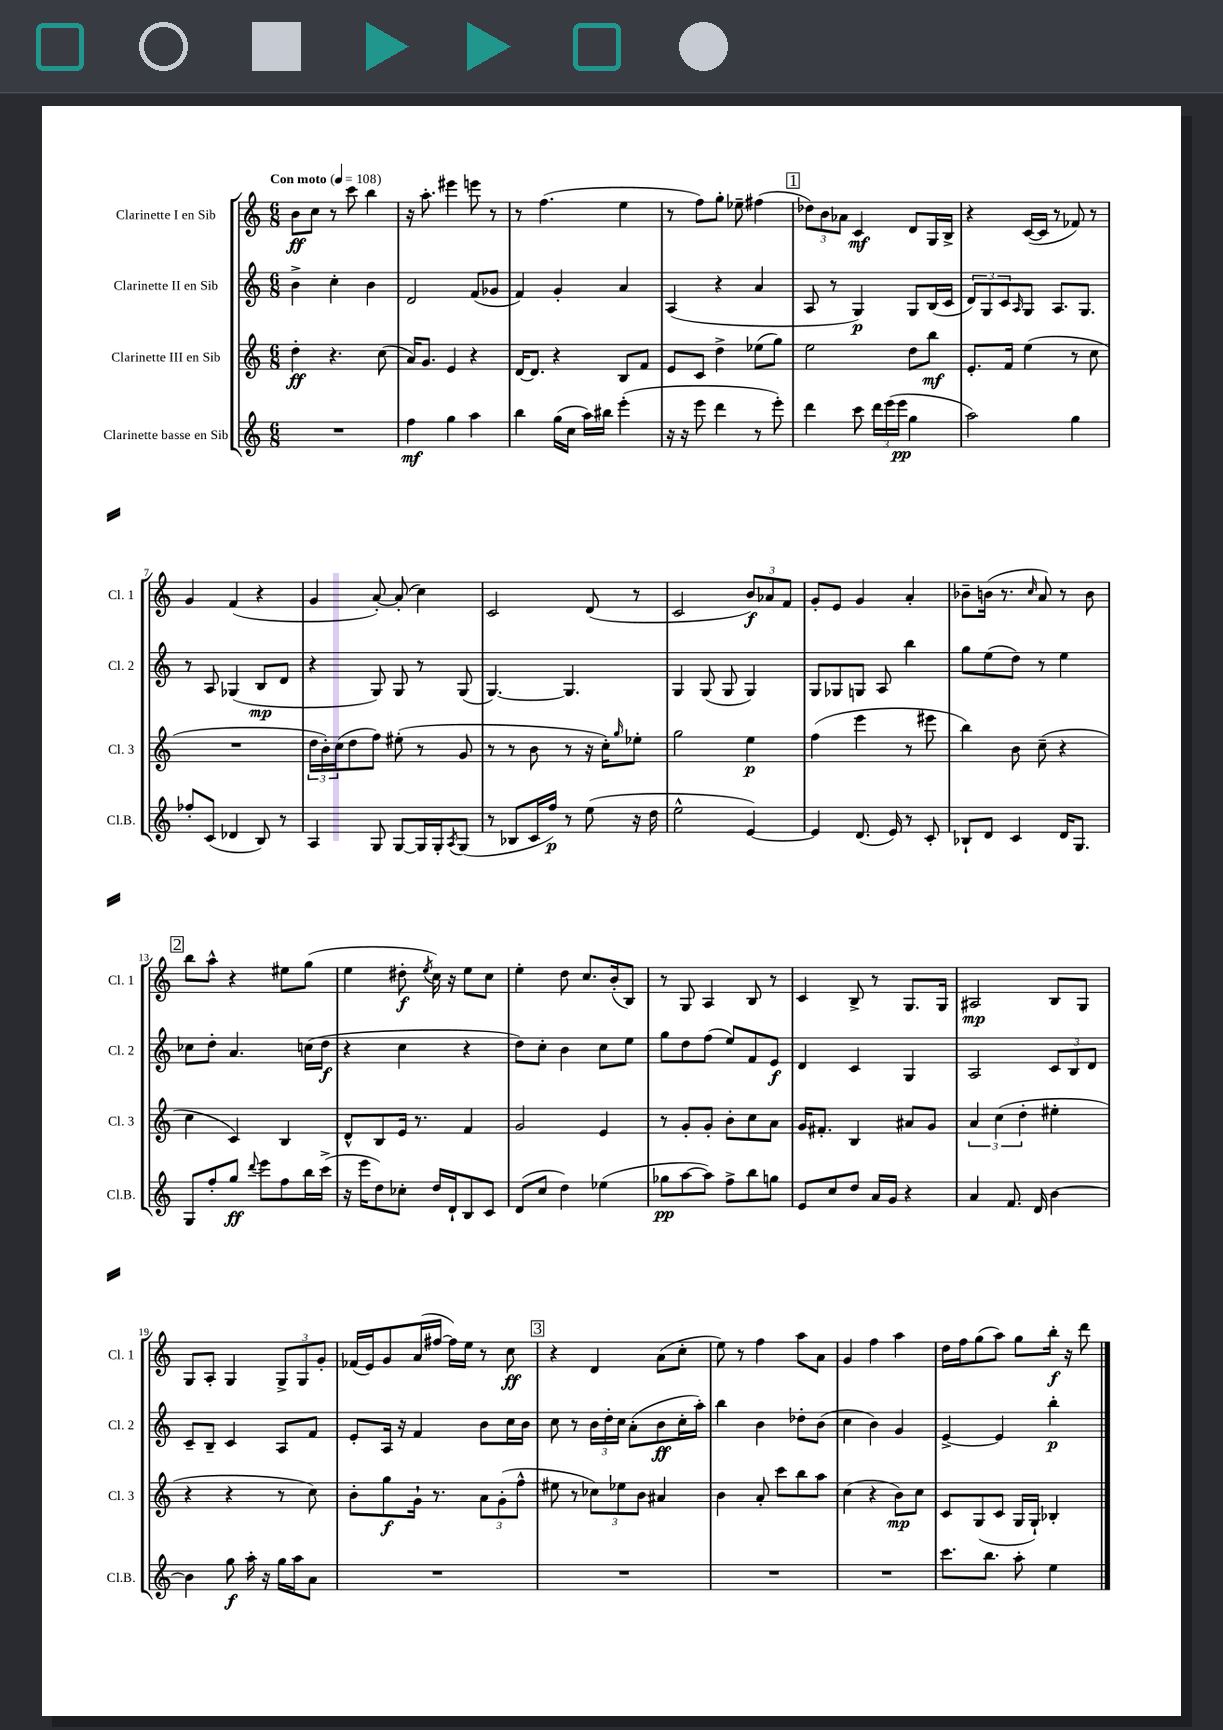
<<
\new StaffGroup <<
\new Staff = "s0" \with { instrumentName = "Clarinette I en Sib" shortInstrumentName = "Cl. 1" } {
    \clef treble \key c \major \numericTimeSignature \time 6/8 \tempo "Con moto" 4 = 108
    b'8\ff c''8 r8 c'''8 b''4 |
    r16 a''8.-. eis'''4 e'''8 r8 |
    r8 f''4.( e''4 |
    r8 f''8) g''8-. ees''8-- fis''4( |
    \mark \markup { \box "1" } \tuplet 3/2 { des''8) b'8 aes'8 } c'4\mf d'8 g16 b16-> |
    r4 c'16~( c'16 r8 fes'8) r8 |
    g'4 f'4( r4 |
    g'4 a'8~-.) a'8-.( c''4) |
    c'2 d'8( r8 |
    c'2 \tuplet 3/2 { b'8\f) aes'8 f'8 } |
    g'8-. e'8 g'4 a'4-. |
    bes'8-- b'16( r8. \grace { c''16 } a'8) r8 b'8 |
    \mark \markup { \box "2" } b''8 a''8-^ r4 eis''8 g''8( |
    e''4 dis''8-.\f \acciaccatura { e''8 } c''16) r16 e''8 c''8 |
    e''4-. d''8 c''8. b'16-.( b8) |
    r8 g8 a4 b8 r8 |
    c'4 b8-> r8 g8. g16 |
    ais2\mp b8 g8 |
    g8 a8-. g4 \tuplet 3/2 { g8-> g8 g'8-. } |
    fes'16( e'16) g'8 a'16( fis''16~ fis''16) e''16 r8 c''8\ff |
    \mark \markup { \box "3" } r4 d'4 a'8( c''8-. |
    e''8) r8 f''4 a''8 a'8 |
    g'4 f''4 a''4 |
    d''16 f''16 g''8( a''8) g''8 b''16-.\f r16 d'''8 \bar "|." |
}
\new Staff = "s1" \with { instrumentName = "Clarinette II en Sib" shortInstrumentName = "Cl. 2" } {
    \clef treble \key c \major \numericTimeSignature \time 6/8
    b'4-> c''4-. b'4 |
    d'2 f'8( ges'8 |
    f'4) g'4-. a'4 |
    a4( r4 a'4 |
    \mark \markup { \box "1" } a8 r8 g4\p) g8 b16( c'16 |
    \tuplet 3/2 { d'8) g8 c'8 } \grace { a16 } g8 a8. g8. |
    r8 a8 ges4( b8\mp d'8 |
    r4 g8) g8 r8 g8( |
    g4.~) g4. |
    g4 g8( g8 g4) |
    g8 ges8 g8 a8 b''4 |
    g''8 e''8( d''8) r8 e''4 |
    \mark \markup { \box "2" } ces''8 d''8-. a'4. c''16( d''16\f |
    r4 c''4 r4 |
    d''8) c''8-. b'4 c''8 e''8 |
    g''8 d''8 f''8( e''8) f'8 e'8\f |
    d'4 c'4 g4 |
    a2 \tuplet 3/2 { c'8 b8 d'8 } |
    c'8-- b8-- c'4 a8 f'8 |
    e'8-. a16 r16 f'4 b'8 c''16 b'16 |
    \mark \markup { \box "3" } c''8 r8 \tuplet 3/2 { b'16 d''16-. c''16 } a'8-.( b'8\ff c''16-. a''16-.) |
    b''4 b'4 des''8-. b'8( |
    c''4 b'4) g'4 |
    e'4~-> e'4 b''4-.\p \bar "|." |
}
\new Staff = "s2" \with { instrumentName = "Clarinette III en Sib" shortInstrumentName = "Cl. 3" } {
    \clef treble \key c \major \numericTimeSignature \time 6/8
    d''4-.\ff r4. c''8( |
    a'16) g'8. e'4 r4 |
    d'16~ d'8. r4 b8 f'8 |
    e'8 c'8 d''4-> ees''8( g''8) |
    \mark \markup { \box "1" } e''2 d''8 b''8\mf |
    e'8.-. f'16 e''4( r8 c''8 |
    R2. |
    \tuplet 3/2 { d''16 b'16-.) c''16( } d''8 f''8) eis''8-.( r8 g'8 |
    r8 r8 b'8 r8 r16 c''16-.) \grace { g''16 } ees''8-. |
    g''2 e''4\p |
    f''4( e'''4 r8 eis'''8 |
    b''4) b'8 c''8--( r4 |
    \mark \markup { \box "2" } c''4 c'4) b4 |
    d'8-^ b8 e'16 r8. f'4 |
    g'2 e'4 |
    r8 g'8-. g'8-. b'8-. c''8 a'8 |
    g'16 fis'8.-. b4 ais'8 g'8 |
    \tuplet 3/2 { a'4 c''4( d''4-. } eis''4-. |
    r4 r4 r8 c''8) |
    b'8-. g''8\f g'16-! r8. \tuplet 3/2 { a'8 g'8-.( f''8-^ } |
    \mark \markup { \box "3" } eis''8 r8 \tuplet 3/2 { ces''8) ees''8 b'8 } ais'4 |
    b'4 a'8-. c'''8 b''8 a''8 |
    c''4( r4 b'8\mp) c''8 |
    c'8 g8( c'8 g16 g16-!) bes4-. \bar "|." |
}
\new Staff = "s3" \with { instrumentName = "Clarinette basse en Sib" shortInstrumentName = "Cl.B." } {
    \clef treble \key c \major \numericTimeSignature \time 6/8
    R2. |
    f''4\mf g''4 a''4 |
    b''4 g''16( c''16 a''16) bis''16 e'''4-.( |
    r16 r16 e'''8 d'''4 r8 e'''8-.) |
    \mark \markup { \box "1" } d'''4 c'''8 \tuplet 3/2 { d'''16 e'''16( e'''16\pp } g''4 |
    a''2) g''4 |
    fes''8-. c'8( des'4 b8) r8 |
    a4 g8 g8~ g16 g16-. \acciaccatura { a8 } g8( |
    r8 bes8 c'16 f''16\p) r8 e''8( r16 d''16 |
    e''2-^ e'4~) |
    e'4 d'8.( e'16) r8 c'8-. |
    bes8-! d'8 c'4 d'16 g8. |
    \mark \markup { \box "2" } g8 f''8-. g''8\ff \appoggiatura { d'''8 } e'''8 f''8 b''16 c'''16->( |
    r16 e'''16 d''8) ces''8-. d''16 d'16-! b8 c'8 |
    d'8( c''8 d''4) ees''4( |
    ges''8\pp a''8~ a''8) f''8-> b''8 g''8 |
    e'8 c''8 d''8 a'16 g'16 r4 |
    a'4 f'8. d'16 b'4~ |
    b'4 g''8\f a''16-. r16 g''16 a''16 a'8 |
    R2. |
    \mark \markup { \box "3" } R2. |
    R2. |
    R2. |
    c'''8. b''8. a''8-. e''4 \bar "|." |
}
>>
>>
